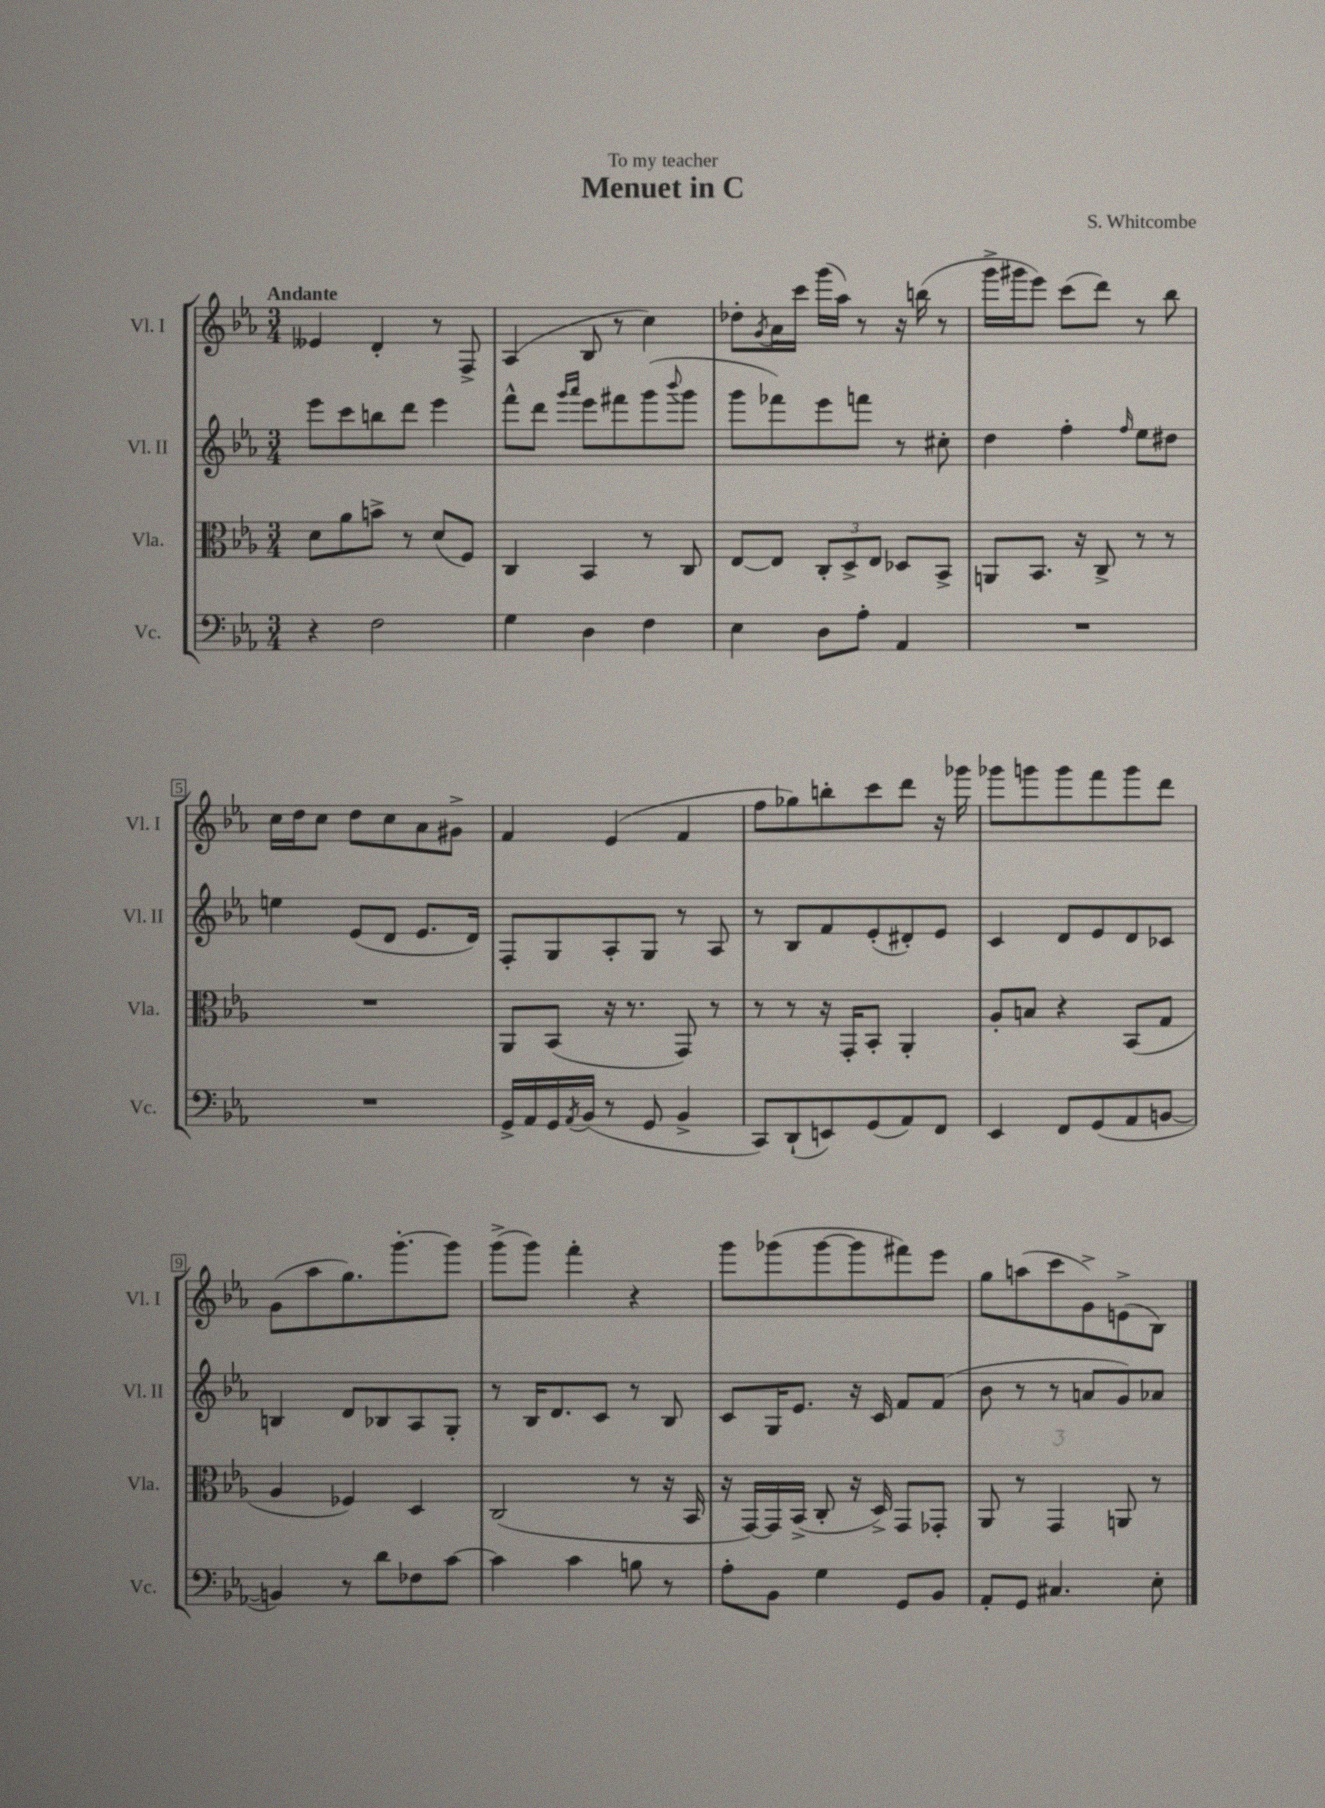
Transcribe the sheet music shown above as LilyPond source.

\header { title = "Menuet in C" composer = "S. Whitcombe" dedication = "To my teacher" }
<<
\new StaffGroup <<
\new Staff = "s0" \with { instrumentName = "Vl. I" shortInstrumentName = "Vl. I" } {
    \clef treble \key ees \major \numericTimeSignature \time 3/4 \tempo "Andante"
    eeses'4 d'4-. r8 f8-> |
    aes4( bes8 r8 c''4) |
    des''8-. \acciaccatura { g'8 } aes'16 c'''16 g'''16( aes''16) r8 r16 b''16( r8 |
    g'''16-> gis'''16 ees'''8) c'''8( d'''8) r8 bes''8 |
    c''16 d''16 c''8 d''8 c''8 aes'8 gis'8-> |
    f'4 ees'4( f'4 |
    f''8 ges''8) b''8-. c'''8 d'''8 r16 ges'''16 |
    ges'''8 g'''8 g'''8 f'''8 g'''8 d'''8 |
    g'8( aes''8 g''8.) g'''8.~-. g'''8 |
    g'''8->( g'''8) f'''4-. r4 |
    g'''8 ges'''8( ges'''8~ ges'''8 fis'''8) ees'''8 |
    g''8 a''8( c'''8 g'8->) e'8->( bes8) \bar "|." |
}
\new Staff = "s1" \with { instrumentName = "Vl. II" shortInstrumentName = "Vl. II" } {
    \clef treble \key ees \major \numericTimeSignature \time 3/4
    ees'''8 c'''8 b''8 d'''8 ees'''4 |
    f'''8-^ d'''8 \grace { g'''16 aes'''16 } ees'''8 fis'''8 g'''8( \appoggiatura { bes'''8 } g'''8 |
    g'''8 fes'''8) ees'''8 f'''8 r8 cis''8-. |
    d''4 f''4-. \grace { f''16 } ees''8 dis''8 |
    e''4 ees'8( d'8 ees'8. d'16) |
    f8-. g8 aes8-. g8 r8 aes8 |
    r8 bes8 f'8 ees'8-.( dis'8-.) ees'8 |
    c'4 d'8 ees'8 d'8 ces'8 |
    b4 d'8 bes8 aes8 g8-. |
    r8 bes16 d'8. c'8 r8 bes8 |
    c'8 g16 ees'8. r16 c'16 f'8 f'8( |
    bes'8 r8 r8 a'8 g'8) aes'8 \bar "|." |
}
\new Staff = "s2" \with { instrumentName = "Vla." shortInstrumentName = "Vla." } {
    \clef alto \key ees \major \numericTimeSignature \time 3/4
    d'8 aes'8 b'8-> r8 d'8( f8) |
    c4 bes,4 r8 c8 |
    ees8~ ees8 \tuplet 3/2 { c8-. d8-> ees8 } des8 bes,8-> |
    a,8 bes,8. r16 c8-> r8 r8 |
    R2. |
    aes,8 bes,8( r16 r8. g,8) r8 |
    r8 r8 r16 g,16-. bes,8-. aes,4-. |
    aes8-. b8 r4 bes,8( g8 |
    aes4 fes4) d4 |
    c2( r8 r16 bes,16 |
    r16 g,16~) g,16 bes,16->( c8-. r16 d16->) g,8 ges,8-. |
    aes,8 r8 g,4 a,8 r8 \bar "|." |
}
\new Staff = "s3" \with { instrumentName = "Vc." shortInstrumentName = "Vc." } {
    \clef bass \key ees \major \numericTimeSignature \time 3/4
    r4 f2 |
    g4 d4 f4 |
    ees4 d8 aes8-. aes,4 |
    R2. |
    R2. |
    g,16-> aes,16 g,16 \acciaccatura { aes,8 } bes,16( r8 g,8 bes,4-> |
    c,8) d,8-!( e,8) g,8( aes,8) f,8 |
    ees,4 f,8 g,8( aes,8 b,8~ |
    b,4) r8 d'8 fes8 c'8~ |
    c'4 c'4 b8 r8 |
    aes8-. bes,8 g4 g,8 bes,8 |
    aes,8-. g,8 cis4. ees8-. \bar "|." |
}
>>
>>
\layout { \context { \Score \override BarNumber.stencil = #(make-stencil-boxer 0.1 0.3 ly:text-interface::print) } }
